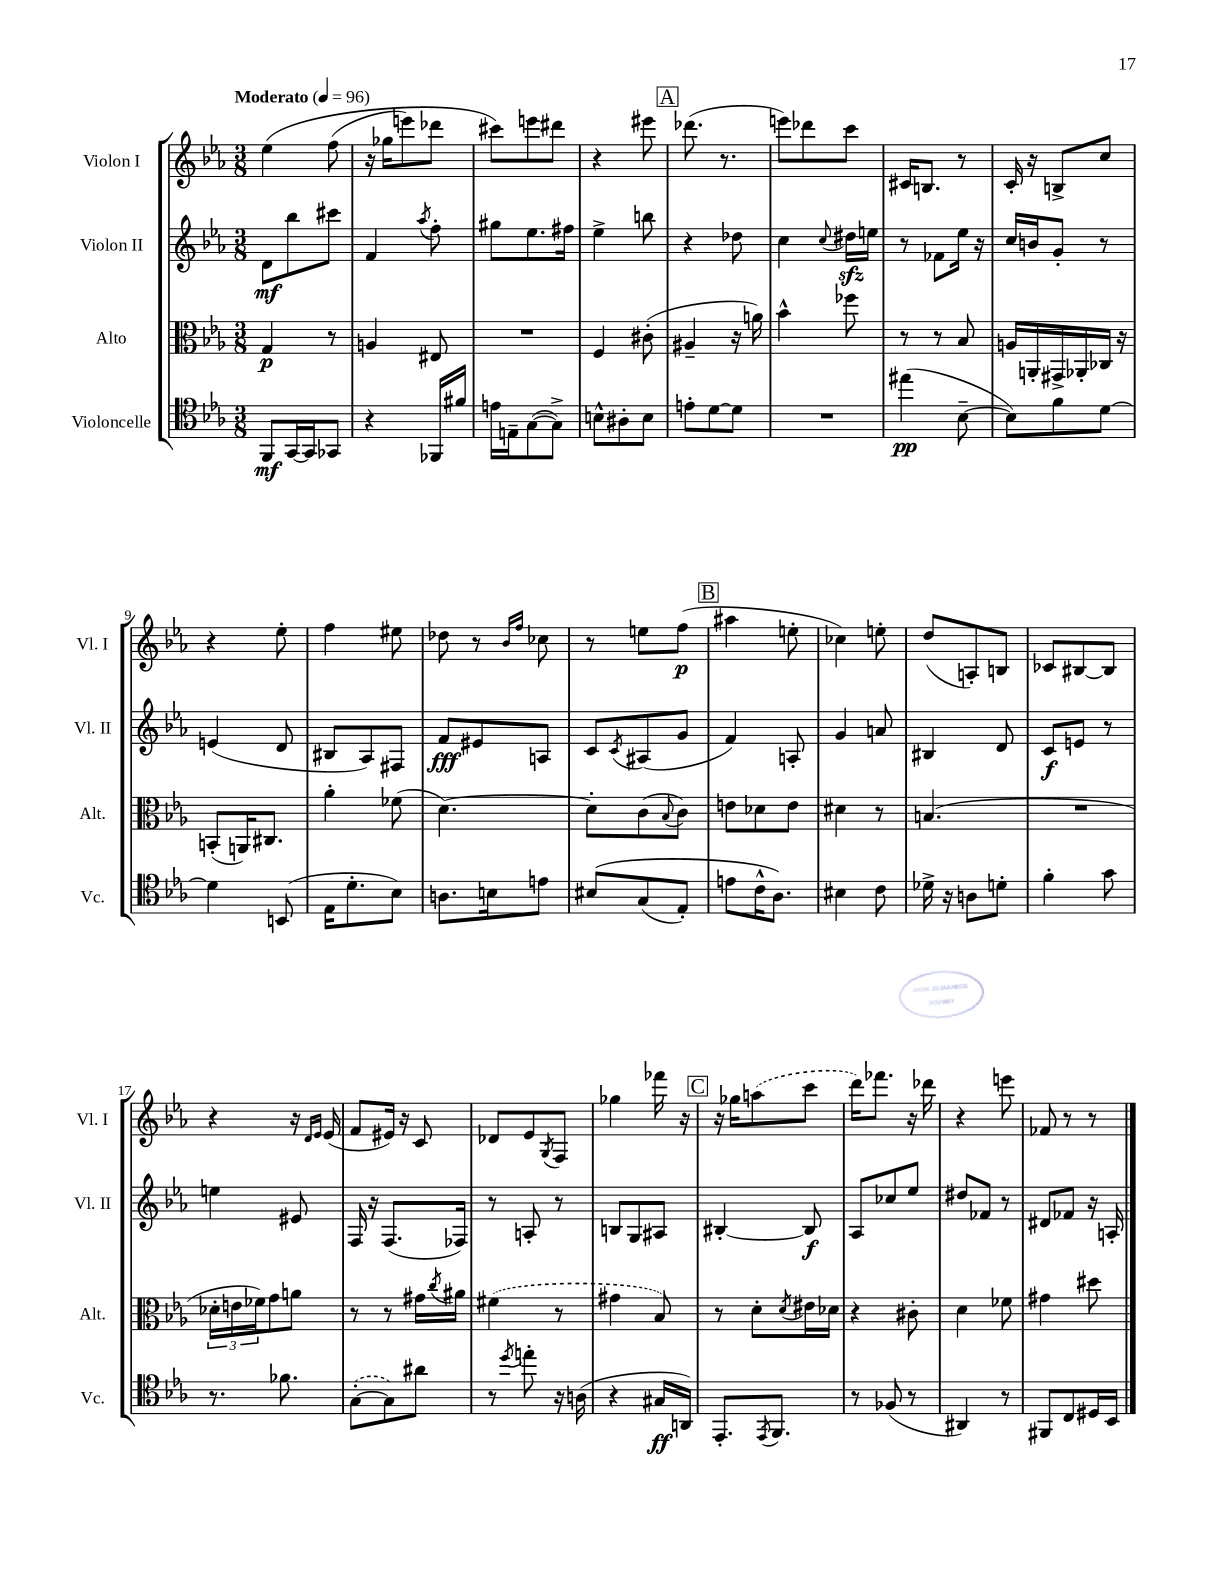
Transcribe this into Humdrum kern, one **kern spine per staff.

**kern	**dynam	**kern	**dynam	**kern	**dynam	**kern	**dynam
*part4	*part4	*part3	*part3	*part2	*part2	*part1	*part1
*staff4	*staff4	*staff3	*staff3	*staff2	*staff2	*staff1	*staff1
*I"Violoncelle	*	*I"Alto	*	*I"Violon II	*	*I"Violon I	*
*I'Vc.	*	*I'Alt.	*	*I'Vl. II	*	*I'Vl. I	*
*clefC4	*	*clefC3	*	*clefG2	*	*clefG2	*
*k[b-e-a-]	*	*k[b-e-a-]	*	*k[b-e-a-]	*	*k[b-e-a-]	*
*M3/8	*	*M3/8	*	*M3/8	*	*M3/8	*
*MM96	*	*MM96	*	*MM96	*	*MM96	*
=1	=1	=1	=1	=1	=1	=1	=1
!	!	!	!	!	!	!LO:TX:a:B:t=Moderato	!
8FF/L	mf	4G/	p	8d\L	mf	(4ee-\	.
[16GG/L	.	.	.	8bb-\	.	.	.
16GG/J]	.	.	.	.	.	.	.
8GG-X/J	.	8r	.	8ccc#X\J	.	(8ff\	.
=2	=2	=2	=2	=2	=2	=2	=2
4r	.	4An/	.	4f/	.	16r	.
.	.	.	.	.	.	16gg-X\KL	.
.	.	.	.	.	.	8eeen\)	.
.	.	.	.	8qaa-/	.	.	.
16FF-X/LL	.	8E#X/	.	8ff'\	.	8ddd-X\J	.
16f#X/JJ	.	.	.	.	.	.	.
=3	=3	=3	=3	=3	=3	=3	=3
16en\LL	.	4.r	.	8gg#X\L	.	8ccc#X\L)	.
16En~\J	.	.	.	.	.	.	.
([8G\	.	.	.	8.ee-\	.	8eeen\	.
8G^\J])	.	.	.	.	.	8ddd#X\J	.
.	.	.	.	16ff#X\Jk	.	.	.
=4	=4	=4	=4	=4	=4	=4	=4
8Bn^^\L	.	4F/	.	4ee-^\	.	4r	.
8A#X'\	.	.	.	.	.	.	.
8B\J	.	(8c#X'\	.	8bbn\	.	8eee#X\	.
!!LO:REH:place=s1:t=A
=5	=5	=5	=5	=5	=5	=5	=5
8en'\L	.	4A#X~/	.	4r	.	(8.ddd-X\	.
[8d\	.	.	.	.	.	.	.
.	.	.	.	.	.	8.r	.
8d\J]	.	16r	.	8dd-X\	.	.	.
.	.	16an\)	.	.	.	.	.
=6	=6	=6	=6	=6	=6	=6	=6
4.r	.	4b-^^\	.	4cc\	.	8eeen\L)	.
.	.	.	.	.	.	8ddd-X\	.
.	.	.	.	8qqcc/	.	.	.
.	.	8ff-X\	.	16dd#Xzz\LL	.	8ccc\J	.
.	.	.	.	16een\JJ	.	.	.
=7	=7	=7	=7	=7	=7	=7	=7
(4ee#X\	pp	8r	.	8r	.	16c#X/KL	.
.	.	.	.	.	.	8.Bn/J	.
.	.	8r	.	8f-X\L	.	.	.
[8B-~\	.	8B-/	.	16ee-\Jk	.	8r	.
.	.	.	.	16r	.	.	.
=8	=8	=8	=8	=8	=8	=8	=8
8B-\L])	.	16An/LL	.	16cc/LL	.	16c'/	.
.	.	16AAn'/	.	16bn/J	.	16r	.
8f\	.	16GG#X^/	.	8g'/J	.	8Bn^/L	.
.	.	16AA-X'/	.	.	.	.	.
[8d\J	.	16C-X/JJ	.	8r	.	8cc/J	.
.	.	16r	.	.	.	.	.
!!LO:LB:g=z
=9	=9	=9	=9	=9	=9	=9	=9
4d\]	.	(8BBn'/L	.	(4en/	.	4r	.
.	.	16AAn/K)	.	.	.	.	.
.	.	8.C#X/J	.	.	.	.	.
(8BBn/	.	.	.	8d/	.	8ee-'\	.
=10	=10	=10	=10	=10	=10	=10	=10
16E-\KL	.	4a-'\	.	8B#X/L	.	4ff\	.
8.d'\	.	.	.	.	.	.	.
.	.	.	.	8A-/)	.	.	.
8B-\J)	.	(8f-X\	.	8F#X/J	.	8ee#X\	.
=11	=11	=11	=11	=11	=11	=11	=11
8.An\L	.	[4.d\)	.	8f/L	fff	8dd-X\	.
.	.	.	.	8e#X/	.	8r	.
16Bn\k	.	.	.	.	.	.	.
.	.	.	.	.	.	16qqb-/LL	.
.	.	.	.	.	.	16qqff/JJ	.
8en\J	.	.	.	8An/J	.	8cc-X\	.
=12	=12	=12	=12	=12	=12	=12	=12
(8B#X/L	.	8d'\L]	.	8c/L	.	8r	.
.	.	.	.	8qc/	.	.	.
(8G/	.	(8c\	.	(8A#X/	.	8een\L	.
.	.	8qqB-/	.	.	.	.	.
8E-'/J)	.	8c\J)	.	8g/J	.	(8ff\J	p
!!LO:REH:place=s1:t=B
=13	=13	=13	=13	=13	=13	=13	=13
8en\L	.	8en\L	.	4f/)	.	4aa#X\	.
16c^^\K	.	8d-X\	.	.	.	.	.
8.A-\J)	.	.	.	.	.	.	.
.	.	8e\J	.	8An'/	.	8een'\	.
=14	=14	=14	=14	=14	=14	=14	=14
4B#X\	.	4d#X\	.	4g/	.	4cc-X\)	.
8c\	.	8r	.	8an/	.	8een'\	.
=15	=15	=15	=15	=15	=15	=15	=15
16d-X^\	.	(4.Bn/	.	4B#X/	.	(8dd/L	.
16r	.	.	.	.	.	.	.
8An\L	.	.	.	.	.	8An'/)	.
8dn'\J	.	.	.	8d/	.	8Bn/J	.
=16	=16	=16	=16	=16	=16	=16	=16
4f'\	.	4.r	.	8c/L	f	8c-X/L	.
.	.	.	.	8en/J	.	[8B#X/	.
8g\	.	.	.	8r	.	8B#/J]	.
!!LO:LB:g=z
=17	=17	=17	=17	=17	=17	=17	=17
8.r	.	24d-X'\LL	.	4een\	.	4r	.
.	.	24en\	.	.	.	.	.
.	.	24f-X\J)	.	.	.	.	.
.	.	8g\	.	.	.	.	.
8.f-X\	.	.	.	.	.	.	.
.	.	8an\J	.	8e#X/	.	16r	.
.	.	.	.	.	.	16qqd/LL	.
.	.	.	.	.	.	16qqe-/JJ	.
.	.	.	.	.	.	(16e-/	.
=18	=18	=18	=18	=18	=18	=18	=18
([8G'\L	.	8r	.	16F/	.	8f/L	.
.	.	.	.	16r	.	.	.
8G\])	.	8r	.	(8.F/L	.	16e#X/Jk)	.
.	.	.	.	.	.	16r	.
8a#X\J	.	16g#X\LL	.	.	.	8c/	.
.	.	8qcc/	.	.	.	.	.
.	.	16a#X\JJ	.	16F-X/Jk)	.	.	.
=19	=19	=19	=19	=19	=19	=19	=19
8r	.	(4f#X\	.	8r	.	8d-X/L	.
8qdd/	.	.	.	.	.	.	.
8een'\	.	.	.	8An'/	.	8e-/	.
.	.	.	.	.	.	8qG/	.
16r	.	8r	.	8r	.	8F/J	.
(16An\	.	.	.	.	.	.	.
=20	=20	=20	=20	=20	=20	=20	=20
4r	.	4g#X\	.	8Bn/L	.	4gg-X\	.
.	.	.	.	8G/	.	.	.
16G#X/LL	ff	8B-/)	.	8A#X/J	.	16fff-X\	.
16AAn/JJ)	.	.	.	.	.	16r	.
!!LO:REH:place=s1:t=C
=21	=21	=21	=21	=21	=21	=21	=21
8.EE-'/L	.	8r	.	[4B#X'/	.	16r	.
.	.	.	.	.	.	16gg-X\KL	.
.	.	8d'\L	.	.	.	(8aan\	.
8qEE-/	.	.	.	.	.	.	.
8.FF/J	.	.	.	.	.	.	.
.	.	8qd/	.	.	.	.	.
.	.	16e#X\L	.	8B#/]	f	8ccc\J	.
.	.	16d-X\JJ	.	.	.	.	.
=22	=22	=22	=22	=22	=22	=22	=22
8r	.	4r	.	8A-/L	.	16ddd\KL)	.
.	.	.	.	.	.	8.fff-X\J	.
(8F-X/	.	.	.	8cc-X/	.	.	.
8r	.	8c#X'\	.	8ee-/J	.	16r	.
.	.	.	.	.	.	16ddd-X\	.
=23	=23	=23	=23	=23	=23	=23	=23
4AA#X/)	.	4d\	.	8dd#X/L	.	4r	.
.	.	.	.	8f-X/J	.	.	.
8r	.	8f-X\	.	8r	.	8eeen\	.
=24	=24	=24	=24	=24	=24	=24	=24
8FF#X/L	.	4g#X\	.	8d#X/L	.	8f-X/	.
8C/	.	.	.	8f-X/J	.	8r	.
16D#X/L	.	8dd#X\	.	16r	.	8r	.
16BB-/JJ	.	.	.	16An'/	.	.	.
==	==	==	==	==	==	==	==
*-	*-	*-	*-	*-	*-	*-	*-
